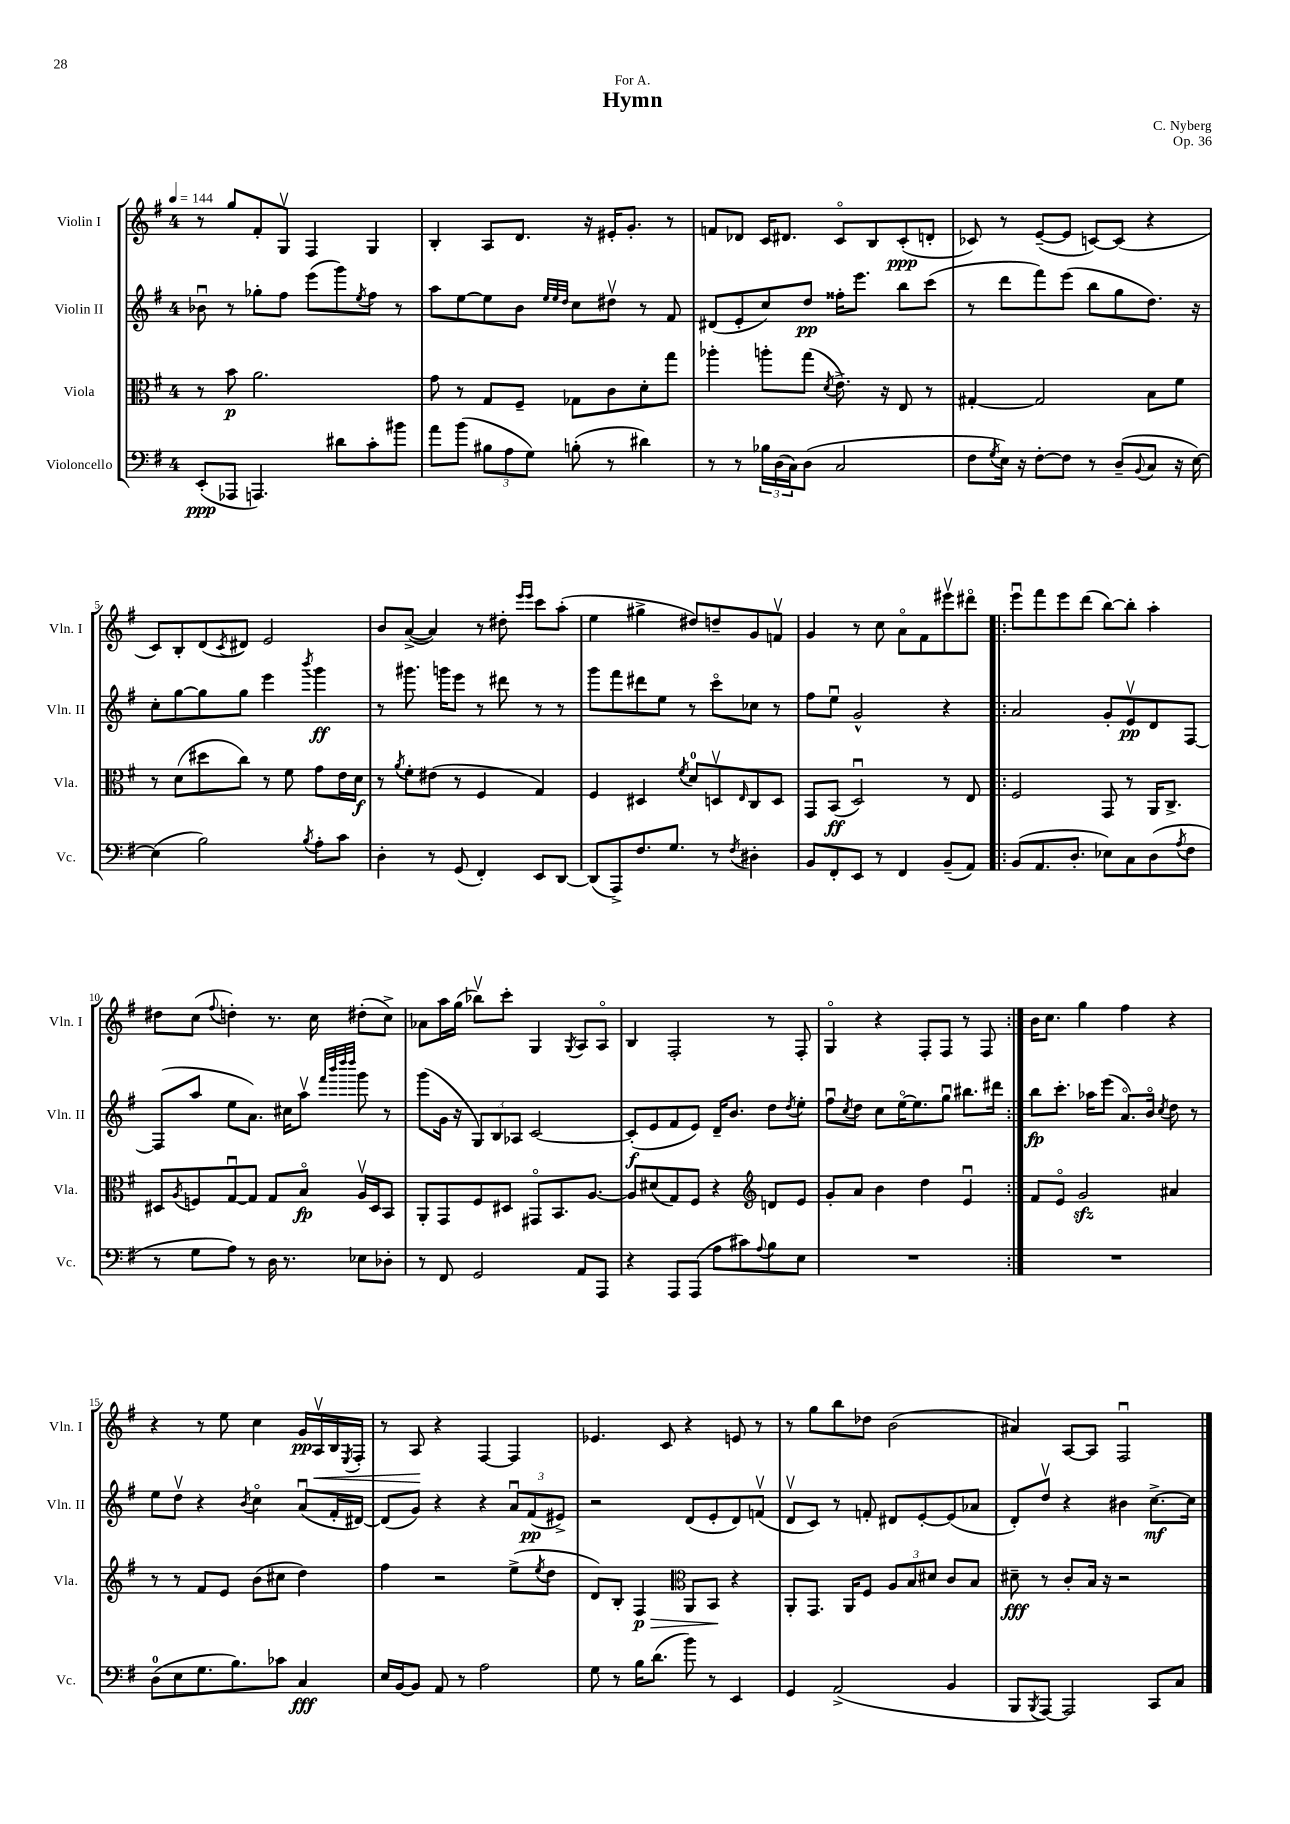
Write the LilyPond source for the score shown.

\header { title = "Hymn" composer = "C. Nyberg" dedication = "For A." opus = "Op. 36" }
<<
\new StaffGroup <<
\new Staff = "s0" \with { instrumentName = "Violin I" shortInstrumentName = "Vln. I" } {
    \clef treble \key g \major \once \override Staff.TimeSignature.style = #'single-digit \time 4/4 \tempo 4 = 144
    r8 g''8 fis'8-. g8\upbow fis4 g4 |
    b4-. a8 d'8. r16 eis'16-. g'8.-. r8 |
    f'8 des'8 c'16 dis'8. c'8\flageolet b8 c'8-.\ppp( d'8-. |
    ces'8) r8 e'8~--( e'8 c'8~) c'8( r4 |
    c'8) b8-. d'8( \acciaccatura { c'8 } dis'8) e'2 |
    b'8 a'8~->( a'4) r8 dis''8-. \grace { e'''16 e'''16 } c'''8 a''8-.( |
    e''4 gis''4-> dis''8) d''8-- g'8 f'8\upbow |
    g'4 r8 c''8 a'8\flageolet fis'8 eis'''8\upbow dis'''8\flageolet |
    \repeat volta 2 { e'''8\downbow fis'''8 e'''8 d'''8( b''8~) b''8-. a''4-. |
    dis''8 c''8( \appoggiatura { fis''8 } d''4-.) r8. c''16 dis''8-.( c''8->) |
    aes'8 a''16 g''16( bes''8\upbow) c'''8-. g4 \acciaccatura { g8 } a8 a8\flageolet |
    b4 fis2-. r8 fis8-. |
    g4\flageolet r4 fis8-. fis8 r8 fis8 | }
    b'16 c''8. g''4 fis''4 r4 |
    r4 r8 e''8 c''4 g'16\pp a16\upbow\< b16 \acciaccatura { e8 } fis16-. |
    r8 a8\! r4 fis4~ fis4 |
    ees'4. c'8 r4 e'8 r8 |
    r8 g''8 b''8 des''8 b'2( |
    ais'4) a8~ a8 fis2\downbow \bar "|." |
}
\new Staff = "s1" \with { instrumentName = "Violin II" shortInstrumentName = "Vln. II" } {
    \clef treble \key g \major \once \override Staff.TimeSignature.style = #'single-digit \time 4/4
    bes'8\downbow r8 ges''8-. fis''8 e'''8( g'''8) \acciaccatura { e''8 } fis''8 r8 |
    a''8 e''8~ e''8 b'8 \grace { e''32 e''32 d''32 } c''8 dis''8\upbow r8 fis'8 |
    dis'8( e'8-. c''8) d''8\pp fisis''16-. e'''8. b''8 c'''8( |
    r8 d'''8 fis'''8) e'''8( b''8 g''8 d''8.) r16 |
    c''8-. g''8~ g''8 g''8 e'''4 \acciaccatura { b'''8 } g'''4\ff |
    r8 gis'''8. g'''16 e'''8 r8 dis'''8 r8 r8 |
    g'''8 fis'''8 dis'''8 e''8 r8 c'''8\flageolet ces''8 r8 |
    fis''8 e''8\downbow g'2-^ r4 |
    \repeat volta 2 { a'2 g'8-. e'8\upbow\pp d'8 fis8~ |
    fis8( a''8 e''8 a'8.) cis''16 a''8\upbow \grace { fis'''32 b'''32 d''''32 d''''32 } g'''8 r8 |
    g'''8( g'16 r16 \tuplet 3/2 { g8) b8 aes8 } c'2~ |
    c'8-.\f( e'8 fis'8 e'8) d'16-- b'8. d''8 \acciaccatura { d''8 } e''8-. |
    fis''8\downbow \acciaccatura { c''8 } d''8 c''8 e''16~\flageolet e''8. g''8\downbow bis''8. dis'''16 | }
    b''8\fp c'''8.-. aes''16 e'''8( a'8.\flageolet) b'16\flageolet \acciaccatura { c''8 } d''8 r8 |
    e''8 d''8\upbow r4 \acciaccatura { b'8 } c''4\flageolet a'8\downbow( fis'16-. dis'16~) |
    dis'8( g'8) r4 r4 \tuplet 3/2 { a'8\downbow fis'8\pp( eis'8->) } |
    r2 d'8( e'8-. d'8) f'8\upbow( |
    d'8\upbow c'8) r8 f'8-. dis'8 e'8~-. e'8( aes'8 |
    d'8-.) d''8\upbow r4 bis'4 c''8.~->\mf c''16 \bar "|." |
}
\new Staff = "s2" \with { instrumentName = "Viola" shortInstrumentName = "Vla." } {
    \clef alto \key g \major \once \override Staff.TimeSignature.style = #'single-digit \time 4/4
    r8 b'8\p a'2. |
    g'8 r8 g8 fis8-- ges8 c'8 d'8-. g''8 |
    aes''4-. a''8-. g''8( \acciaccatura { d'8 } e'8.->) r16 e8 r8 |
    gis4~-. gis2 b8 fis'8 |
    r8 d'8( dis''8 c''8) r8 fis'8 g'8 e'16 d'16\f |
    r8 \acciaccatura { a'8 } fis'8-. eis'8( r8 fis4 g4) |
    fis4 dis4 \acciaccatura { fis'8 } d'8-0 d8\upbow \grace { e16 } c8 d8 |
    g,8 b,8\ff( d2\downbow) r8 e8 |
    \repeat volta 2 { fis2 g,8 r8 a,16 c8.-> |
    dis8 \acciaccatura { a8 } f8 g8~\downbow g8 g8 b8\flageolet\fp a16\upbow dis16 b,8 |
    a,8-. g,8 fis8 dis8 gis,8\flageolet b,8. a8.~ |
    a8 dis'8( g8) fis8 r4 \clef treble d'8 e'8 |
    g'8-. a'8 b'4 d''4 e'4\downbow | }
    fis'8 e'8\flageolet g'2\sfz ais'4 |
    r8 r8 fis'8 e'8 b'8( cis''8 d''4) |
    fis''4 r2 e''8->( \acciaccatura { e''8 } d''8 |
    d'8) b8-. fis4\p\> \clef alto a,8 b,8\! r4 |
    a,8-. g,8. a,16 fis8 \tuplet 3/2 { a8 b8 dis'8 } c'8 b8 |
    dis'8--\fff r8 c'8-. b16 r16 r2 \bar "|." |
}
\new Staff = "s3" \with { instrumentName = "Violoncello" shortInstrumentName = "Vc." } {
    \clef bass \key g \major \once \override Staff.TimeSignature.style = #'single-digit \time 4/4
    e,8-.\ppp( aes,,8 a,,4.) dis'8 c'8-. bis'8 |
    a'8 b'8( \tuplet 3/2 { bis8 a8 g8) } b8-.( r8 dis'4) |
    r8 r8 \tuplet 3/2 { bes16 d16( c16) } d8( c2 |
    fis8 \acciaccatura { g8 } e16) r16 fis8~-. fis8 r8 d8--( \appoggiatura { b,8 } c8 r16 e16~) |
    e4( b2) \acciaccatura { b8 } a8-. c'8 |
    d4-. r8 g,8( fis,4-.) e,8 d,8~ |
    d,8( a,,8->) fis8. g8. r8 \acciaccatura { fis8 } dis4-. |
    b,8 fis,8-. e,8 r8 fis,4 b,8--( a,8) |
    \repeat volta 2 { b,8( a,8. d8.-. ees8) c8 d8( \acciaccatura { a8 } fis8 |
    r8 g8 a8) r8 d16 r8. ees8 des8-. |
    r8 fis,8 g,2 a,8 a,,8 |
    r4 a,,8 a,,8( a8 cis'8) \appoggiatura { a8 } b8 e8 |
    R1 | }
    R1 |
    d8-0( e8 g8. b8.) ces'8 c4\fff |
    e16 b,16~ b,8 a,8 r8 a2 |
    g8 r8 b16 d'8.( b'8) r8 e,4 |
    g,4 a,2->( b,4 |
    b,,8 \acciaccatura { b,,8 } a,,8~) a,,2 c,8 c8 \bar "|." |
}
>>
>>
